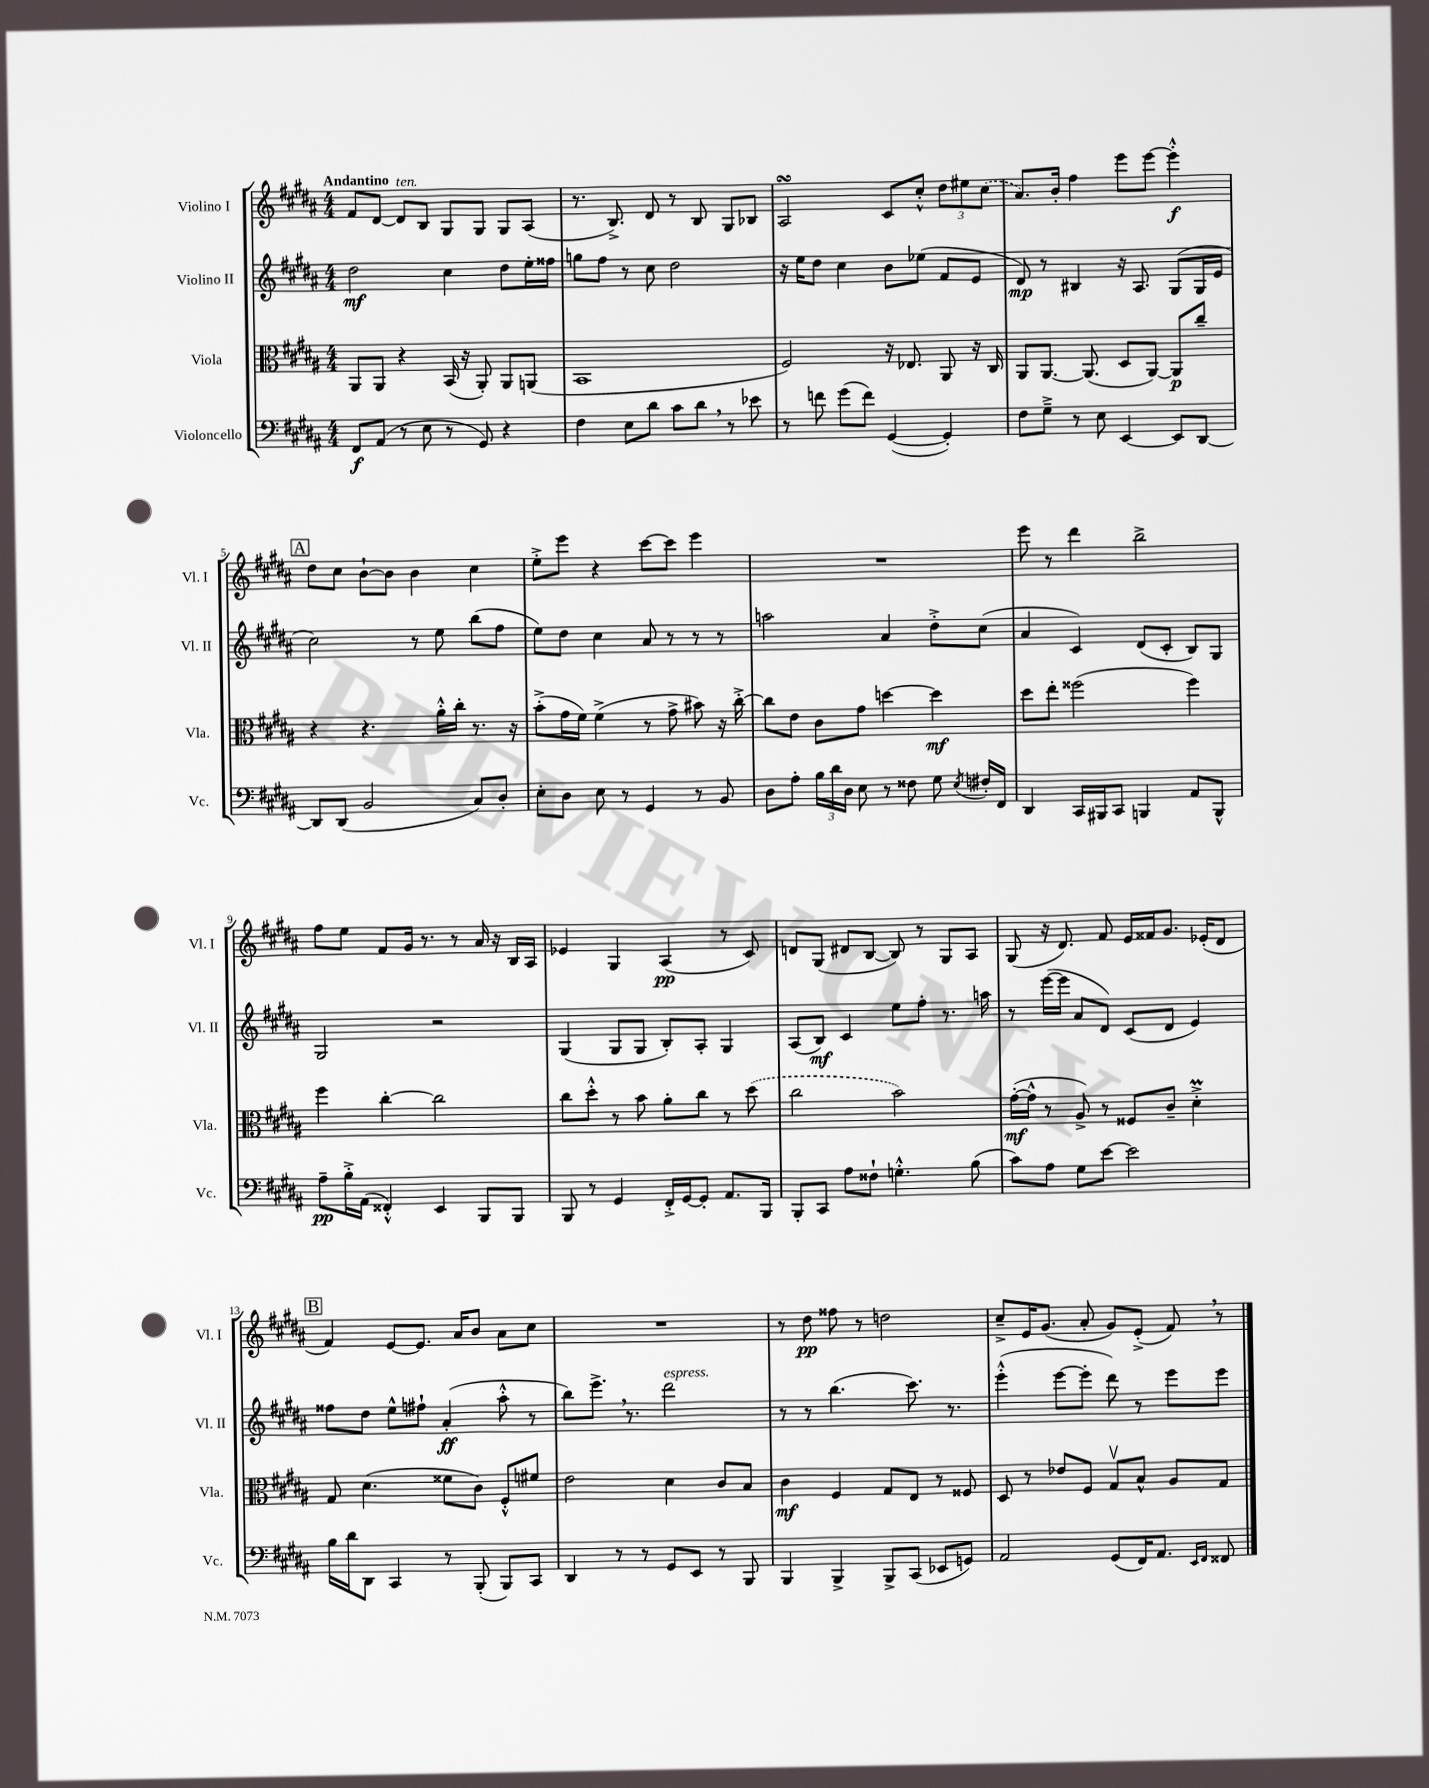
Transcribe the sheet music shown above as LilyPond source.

<<
\new StaffGroup <<
\new Staff = "s0" \with { instrumentName = "Violino I" shortInstrumentName = "Vl. I" } {
    \clef treble \key b \major \numericTimeSignature \time 4/4 \tempo "Andantino"
    \autoBeamOff fis'8[ dis'8]~ dis'8[^\markup { \italic "ten." } b8] gis8[ gis8] gis8[ ais8]( |
    r8. b8.->) dis'8 r8 b8 gis8[ bes8] |
    ais2\turn cis'8[ cis''8]-.-^ \tuplet 3/2 { dis''8[ eis''8 \once \slurDashed cis''8]( } |
    ais'8.[) b'16]-. fis''4 e'''8[ e'''8]~ e'''4-.-^\f |
    \mark \markup { \box "A" } dis''8[ cis''8] b'8[~-! b'8] b'4 cis''4 |
    e''8[-.-> e'''8] r4 cis'''8[~ cis'''8] e'''4 |
    R1 |
    e'''8 r8 dis'''4 b''2-> |
    fis''8[ e''8] fis'8[ gis'16] r8. r8 ais'16 r16 b16[ ais16] |
    ees'4 gis4 ais4\pp( r8 cis'8) |
    d'8[ gis8]( dis'8[ b8]~ b8) r8 gis8[ ais8] |
    gis8( r16 dis'8.) fis'8 e'16[ fisis'16 gis'8.] ees'16[-.( dis'8] |
    \mark \markup { \box "B" } fis'4) e'8[~ e'8.] ais'16[ b'8] ais'8[ cis''8] |
    R1 |
    r8 dis''8\pp fisis''8 r8 d''2 |
    cis''8[---> e'16 gis'8.]( ais'8-. gis'8[) e'8]-.->( fis'8) \breathe r8 \bar "|." |
}
\new Staff = "s1" \with { instrumentName = "Violino II" shortInstrumentName = "Vl. II" } {
    \clef treble \key b \major \numericTimeSignature \time 4/4
    \autoBeamOff dis''2\mf cis''4 dis''8[ e''16-. fisis''16] |
    g''8[ fis''8] r8 cis''8 dis''2 |
    r16 e''16[ dis''8] cis''4 b'8[ ees''8]( fis'8[ e'8] |
    dis'8\mp) r8 bis4 r16 ais8. gis8[( gis16 e'16] |
    \mark \markup { \box "A" } cis''2) r8 e''8 b''8[( fis''8] |
    e''8[) dis''8] cis''4 ais'8 r8 r8 r8 |
    a''2 ais'4 dis''8[-.-> cis''8]( |
    ais'4 cis'4) dis'8[( cis'8]-. b8[) gis8] |
    gis2 r2 |
    gis4( gis8[ gis8] b8[-.) ais8]-. gis4 |
    ais8[( b8]\mf) cis'4 e''8[ fis''8]-. r8. a''16 |
    r8 e'''16[~( e'''16] ais'8[ dis'8]) cis'8[( dis'8] e'4) |
    \mark \markup { \box "B" } fisis''8[ dis''8] e''8[-^ fis''8]-! ais'4-.\ff( ais''8-.-^ r8 |
    b''8[) e'''8.]-> \breathe r8. dis'''2^\markup { \italic "espress." } |
    r8 r8 b''4.( cis'''8.) r8. |
    e'''4-.-^( e'''8[~ e'''8]-. dis'''8) r8 e'''8[ e'''8] \bar "|." |
}
\new Staff = "s2" \with { instrumentName = "Viola" shortInstrumentName = "Vla." } {
    \clef alto \key b \major \numericTimeSignature \time 4/4
    \autoBeamOff ais,8[ ais,8] r4 b,16( r16 ais,8-.) ais,8[ a,8]( |
    b,1 |
    fis2) r16 ees8. ais,8 r16 cis16 |
    ais,8[ ais,8.]~ ais,8.( dis8[ ais,8]~) ais,8[\p cis''8]-- |
    \mark \markup { \box "A" } r4 r4. ais'16[-.-^ cis''16]-. r8. r16 |
    b'8[-.->( gis'16 fis'16]) fis'4->( r8 gis'8-> bis'8) r16 cis''16~-.-> |
    cis''8[ e'8] cis'8[ gis'8] d''4~ d''4\mf |
    dis''8[ e''8]-. fisis''2( fisis''4) |
    fis''4 cis''4~-. cis''2 |
    cis''8[ dis''8]-.-^ r8 b'8 ais'8[-. cis''8] r8 \once \slurDashed dis''8( |
    cis''2 b'2) |
    gis'16[~-.\mf( gis'16]-^ r8 ais8->) r8 fisis8[ cis'8]-- dis'4-.->\prall |
    \mark \markup { \box "B" } gis8 dis'4.( fisis'8[ cis'8]) fis8[-.-^ fis'8] |
    e'2 dis'4 cis'8[ b8] |
    cis'4\mf fis4 gis8[ e8] r8 fisis8 |
    dis8 r8 ees'8[ fis8] gis8[\upbow b8]-^ ais8[ gis8] \bar "|." |
}
\new Staff = "s3" \with { instrumentName = "Violoncello" shortInstrumentName = "Vc." } {
    \clef bass \key b \major \numericTimeSignature \time 4/4
    \autoBeamOff fis,8[\f ais,8]( r8 e8 r8 gis,8) r4 |
    fis4 e8[ dis'8] cis'8[ dis'8] \breathe r8 ees'8 |
    r8 f'8 gis'8[( f'8]) gis,4~( gis,4-.) |
    fis8[ gis8]---> r8 e8 e,4~ e,8[ dis,8]~ |
    \mark \markup { \box "A" } dis,8[ dis,8]( b,2 cis8[) dis8]-. |
    e8[-. dis8] e8 r8 gis,4 r8 b,8 |
    dis8[ ais8]-. \tuplet 3/2 { b16[ dis'16 dis16] } e8 r8 fisis8 gis8 \acciaccatura { e8 } fis16[-. fis,16] |
    dis,4 cis,16[ bis,,16 cis,8] b,,4 ais,8[ b,,8]-^ |
    ais8[--\pp b16-.-> ais,16]( fisis,4-.-^) e,4 b,,8[ b,,8] |
    b,,8 r8 gis,4 fis,16[-.-> gis,16~ gis,8]-. ais,8.[ b,,16] |
    b,,8[-. cis,8] ais8[ fisis8]-! g4.-.-^ b8( |
    cis'8[) ais8] gis8[ e'8]~ e'2 |
    \mark \markup { \box "B" } b16[ dis'16 dis,8] cis,4 r8 b,,8-.( b,,8[) cis,8] |
    dis,4 r8 r8 gis,8[ e,8] r8 b,,8 |
    b,,4 b,,4-> b,,8[-> cis,8]( ees,8[ g,8]) |
    ais,2 gis,8[( fis,16) ais,8.] \grace { e,16[ fis,16] } fisis,8 \bar "|." |
}
>>
>>
